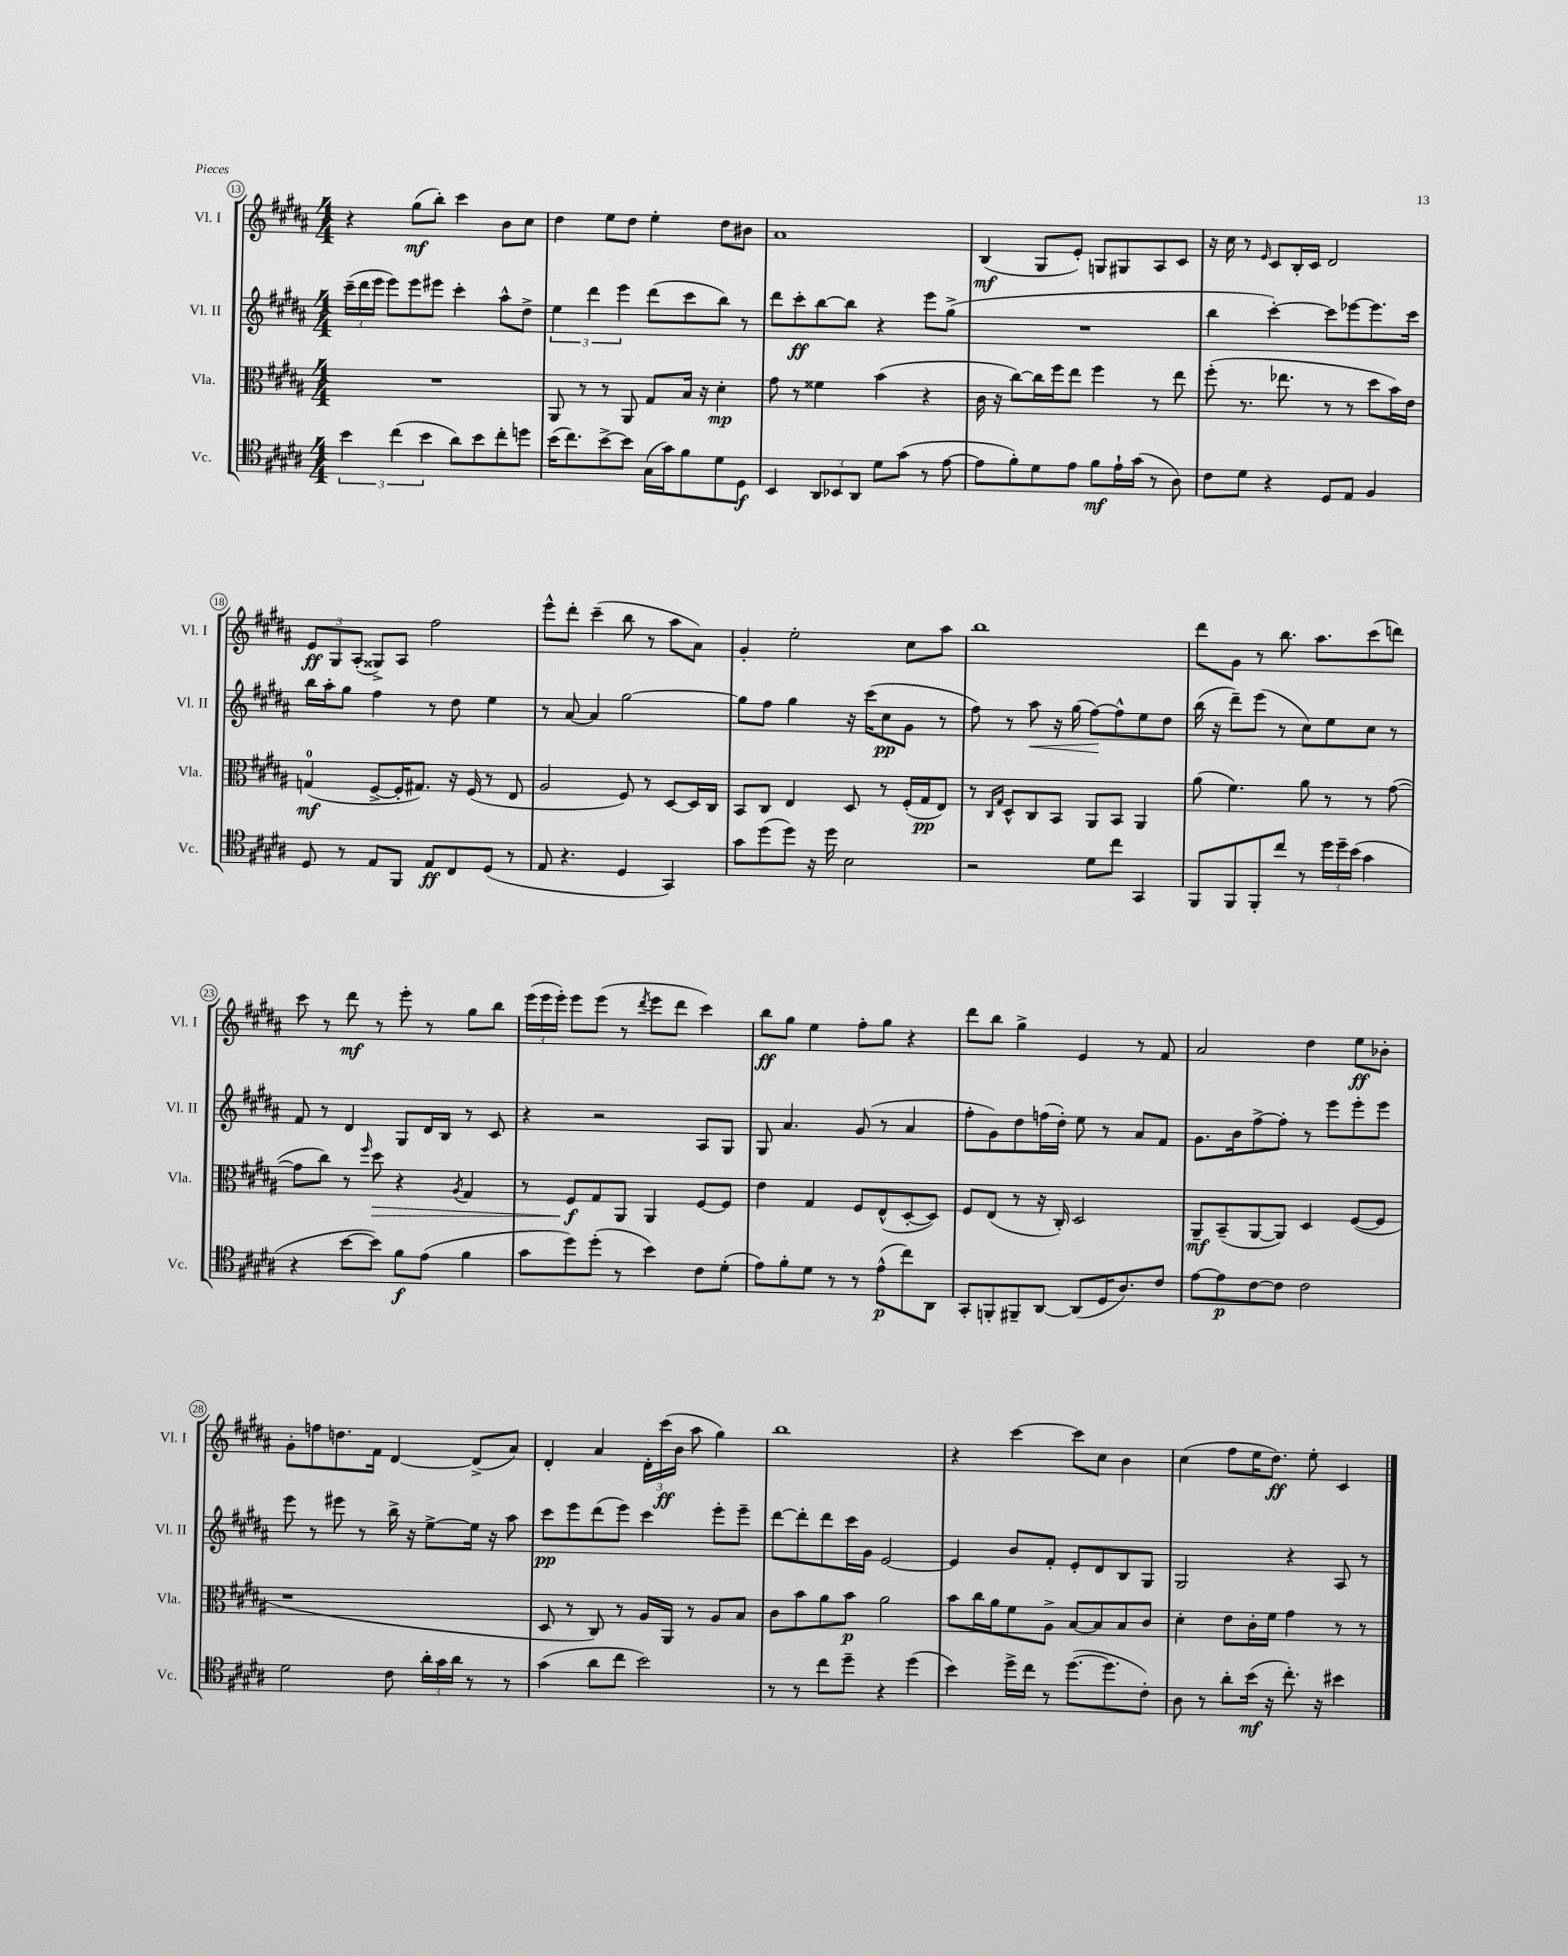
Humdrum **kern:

**kern	**dynam	**kern	**dynam	**kern	**dynam	**kern	**dynam
*part4	*part4	*part3	*part3	*part2	*part2	*part1	*part1
*staff4	*staff4	*staff3	*staff3	*staff2	*staff2	*staff1	*staff1
*I"Vc.	*	*I"Vla.	*	*I"Vl. II	*	*I"Vl. I	*
*I'Vc.	*	*I'Vla.	*	*I'Vl. II	*	*I'Vl. I	*
*clefC4	*	*clefC3	*	*clefG2	*	*clefG2	*
*k[f#c#g#d#a#]	*	*k[f#c#g#d#a#]	*	*k[f#c#g#d#a#]	*	*k[f#c#g#d#a#]	*
*M4/4	*	*M4/4	*	*M4/4	*	*M4/4	*
=13	=13	=13	=13	=13	=13	=13	=13
6b\	.	1r	.	(24ccc#~\LL	.	4r	.
.	.	.	.	24ddd#\	.	.	.
.	.	.	.	24eee\JJ	.	.	.
.	.	.	.	8eee\L)	.	.	.
(6cc#\	.	.	.	.	.	.	.
.	.	.	.	8eee\	.	(8gg#\L	mf
6b\	.	.	.	.	.	.	.
.	.	.	.	8eee#X\J	.	8bb'\J)	.
8a#\L)	.	.	.	4ccc#'\	.	4ccc#\	.
8b\	.	.	.	.	.	.	.
8cc#'\	.	.	.	8aa#^^\L	.	8b\L	.
8ddn\J	.	.	.	8dd#^\J	.	8cc#\J	.
=14	=14	=14	=14	=14	=14	=14	=14
(16b\KL	.	8AA#/	.	6ee\	.	4dd#\	.
8.cc#\)	.	.	.	.	.	.	.
.	.	8r	.	.	.	.	.
.	.	.	.	6ddd#\	.	.	.
[8b^\	.	8r	.	.	.	8ee\L	.
.	.	.	.	6eee\	.	.	.
8b\J]	.	8AA#/	.	.	.	8dd#\J	.
(16G#\LL	.	8G#/L	.	(8ddd#\L	.	4ee'\	.
16g#\J)	.	.	.	.	.	.	.
8f#\	.	16B/Jk	.	8ccc#\	.	.	.
.	.	16r	.	.	.	.	.
8d#\	.	4d#'\	mp	8bb\J)	.	8dd#\L	.
8D#\J	f	.	.	8r	.	8b#X\J	.
=15	=15	=15	=15	=15	=15	=15	=15
4BB/	.	8g#\	.	8ddd#\L	.	1a#	.
.	.	8r	.	8ccc#'\	ff	.	.
12AA#/L	.	4f##X\	.	[8bb\	.	.	.
12BB-X/	.	.	.	.	.	.	.
.	.	.	.	8bb\J]	.	.	.
12AA#/J	.	.	.	.	.	.	.
8d#\L	.	(4b\	.	4r	.	.	.
(8g#\J	.	.	.	.	.	.	.
8r	.	4r	.	8eee\L	.	.	.
[8e\	.	.	.	(8gg#^\J	.	.	.
=16	=16	=16	=16	=16	=16	=16	=16
8e\L]	.	16c#\	.	1r	.	(4B/	mf
.	.	16r	.	.	.	.	.
8f#'\)	.	[8cc#\L)	.	.	.	.	.
8d#\	.	16cc#\L]	.	.	.	8G#/L	.
.	.	16ff#\J	.	.	.	.	.
8e\J	.	8ee\J	.	.	.	8e'/J)	.
8f#\L	mf	4ff#\	.	.	.	8Gn/L	.
16e`\L	.	.	.	.	.	8G#X/	.
(16g#\JJ	.	.	.	.	.	.	.
8r	.	8r	.	.	.	8A#/	.
8A#\)	.	8ee\	.	.	.	8c#/J	.
=17	=17	=17	=17	=17	=17	=17	=17
8c#\L	.	(8ff#'\	.	4bb\	.	16r	.
.	.	.	.	.	.	16cc#\	.
8d#\J	.	8.r	.	.	.	8r	.
.	.	.	.	.	.	16qqe/	.
4r	.	.	.	[4ccc#'\)	.	8c#/L	.
.	.	8.ee-X\	.	.	.	.	.
.	.	.	.	.	.	16B'/L	.
.	.	.	.	.	.	16c#/JJ	.
8D#/L	.	8r	.	8ccc#\L]	.	2d#/	.
8E/J	.	8r	.	[8eee-X\	.	.	.
4F#/	.	8dd#\L	.	8.eee-\]	.	.	.
.	.	16b\L)	.	.	.	.	.
.	.	16e\JJ	.	16ccc#\Jk	.	.	.
!!LO:LB:g=z
=18	=18	=18	=18	=18	=18	=18	=18
8D#/	.	(4Gn/	mf	16bb\LL	.	12e/L	ff
.	.	.	.	16aa#'\J	.	.	.
.	.	.	.	.	.	12G#/	.
8r	.	.	.	8gg#\J	.	.	.
.	.	.	.	.	.	(12A#'/J	.
8E/L	.	[8F#^/L	.	4ff#\	.	8G##X^/L)	.
8FF#/J	.	16F#'/K]	.	.	.	8A#/J	.
.	.	8.G#X/J)	.	.	.	.	.
8E/L	ff	.	.	8r	.	2ff#\	.
8C#/	.	16r	.	8dd#\	.	.	.
.	.	(16F#/	.	.	.	.	.
(8D#/J	.	8r	.	4ee\	.	.	.
8r	.	8E/	.	.	.	.	.
=19	=19	=19	=19	=19	=19	=19	=19
8E/	.	2A#/	.	8r	.	8eee^^\L	.
4.r	.	.	.	[8a#/	.	8ddd#'\J	.
.	.	.	.	4a#/]	.	(4ccc#~\	.
4D#/	.	8F#/)	.	[2gg#\	.	8bb\	.
.	.	8r	.	.	.	8r	.
4GG#/)	.	[8D#/L	.	.	.	8aa#\L	.
.	.	16D#/L]	.	.	.	8a#\J)	.
.	.	16C#/JJ	.	.	.	.	.
=20	=20	=20	=20	=20	=20	=20	=20
8g#\L	.	8BB/L	.	8gg#\L]	.	4g#'/	.
(8dd#\	.	8C#/J	.	8ff#\J	.	.	.
8dd#\J)	.	4E/	.	4gg#\	.	2ee'\	.
16r	.	.	.	.	.	.	.
16dd#\	.	.	.	.	.	.	.
2B\	.	8D#/	.	16r	.	.	.
.	.	.	.	(16ccc#\KL	.	.	.
.	.	8r	.	8cc#\	pp	.	.
.	.	(16F#'/LL	.	8g#\J	.	8cc#\L	.
.	.	16G#/J	pp	.	.	.	.
.	.	8E/J)	.	8r	.	8aa#\J	.
=21	=21	=21	=21	=21	=21	=21	=21
2r	.	8r	.	8ff#\)	.	1bb	.
.	.	16qqC#/LL	.	.	.	.	.
.	.	16qqG#/JJ	.	.	.	.	.
.	.	8D#^^/L	.	8r	.	.	.
!	!	!	!	!	!LO:HP:b	!	!
.	.	8C#/	.	8aa#\	<	.	.
.	.	8BB/J	.	16r	.	.	.
.	.	.	.	(16gg#\	.	.	.
8d#\L	.	8AA#/L	.	[8ff#\L)	.	.	.
8cc#\J	.	8BB/J	.	8ff#^^\]	[	.	.
4GG#/	.	4AA#/	.	8ee\	.	.	.
.	.	.	.	8dd#\J	.	.	.
=22	=22	=22	=22	=22	=22	=22	=22
8FF#/L	.	(8a#\	.	(16bb\	.	8ddd#\L	.
.	.	.	.	16r	.	.	.
8FF#/	.	4.f#\)	.	8ddd#~\L)	.	8g#\J	.
8FF#'/	.	.	.	(8eee\J	.	8r	.
8cc#/J	.	.	.	8r	.	8.bb\	.
8r	.	8a#\	.	8cc#\L)	.	.	.
.	.	.	.	.	.	8.aa#\L	.
24dd#\LL	.	8r	.	8ee\	.	.	.
24dd#~\	.	.	.	.	.	.	.
(24b\JJ	.	.	.	.	.	.	.
4g#\	.	8r	.	8cc#\J	.	(8ccc#\	.
.	.	([8g#\	.	8r	.	8dddn\J)	.
!!LO:LB:g=z
=23	=23	=23	=23	=23	=23	=23	=23
4r	.	8g#\L]	.	8f#/	.	8ccc#\	.
.	.	8cc#\J)	.	8r	.	8r	.
[8b\L	.	8r	.	4d#/	.	8ddd#\	mf
.	.	16qqff#/	.	.	.	.	.
!	!	!	!LO:HP:b	!	!	!	!
8b\J])	.	8dd#\	>	.	.	8r	.
8f#\L	f	4r	.	8G#/L	.	8eee'\	.
(8e\J	.	.	.	16d#/L	.	8r	.
.	.	.	.	16B/JJ	.	.	.
.	.	8qA#/	.	.	.	.	.
4f#\	.	4G#/	.	8r	.	8gg#\L	.
.	.	.	.	8c#/	.	8bb\J	.
=24	=24	=24	=24	=24	=24	=24	=24
8g#\L	.	8r	.	4r	.	(24eee\LL	.
.	.	.	.	.	.	24eee\	.
.	.	.	.	.	.	24eee'\JJ)	.
8dd#\)	.	8F#/L	f	.	.	8eee\L	.
(8dd#'\J	.	8G#/	]	2r	.	(8eee\J	.
8r	.	8AA#/J	.	.	.	8r	.
.	.	.	.	.	.	8qddd#/	.
4b\)	.	4AA#/	.	.	.	8eee\L	.
.	.	.	.	.	.	8ddd#\J	.
8c#\L	.	[8F#/L	.	8A#/L	.	4ccc#\)	.
(8d#'\J	.	8F#/J]	.	8G#/J	.	.	.
=25	=25	=25	=25	=25	=25	=25	=25
8e\L)	.	4e\	.	8G#/	.	8bb\L	ff
8f#'\	.	.	.	4.a#/	.	8gg#\J	.
8d#\J	.	4G#/	.	.	.	4ee\	.
8r	.	.	.	.	.	.	.
8r	.	8F#/L	.	(8g#/	.	8ff#'\L	.
(8e^^\L	p	(8E^^/	.	8r	.	8gg#\J	.
8cc#\)	.	[8D#'/	.	4a#/	.	4r	.
8AA#\J	.	8D#/J])	.	.	.	.	.
=26	=26	=26	=26	=26	=26	=26	=26
8GG#'/L	.	8F#/L	.	8ff#'\L	.	8ddd#\L	.
8FFn'/	.	(8E/J	.	8g#\)	.	8bb\J	.
8FF#X~/	.	8r	.	8dd#\	.	4gg#^\	.
[8AA#/J	.	16r	.	(16ffn\L	.	.	.
.	.	16C#'/)	.	16dd#'\JJ)	.	.	.
(8AA#/L]	.	2D#/	.	8ee\	.	4e/	.
16D#/K	.	.	.	8r	.	.	.
8.A#/)	.	.	.	.	.	.	.
.	.	.	.	8a#/L	.	8r	.
8c#/J	.	.	.	8f#/J	.	8f#/	.
=27	=27	=27	=27	=27	=27	=27	=27
[8e\L	.	8AA#~/L	mf	8.g#\L	.	2a#/	.
8e\]	p	(8BB~/	.	.	.	.	.
.	.	.	.	16b\k	.	.	.
[8c#\	.	[8AA#/	.	[8ff#^\	.	.	.
8c#\J]	.	8AA#/J])	.	8ff#'\J]	.	.	.
2c#\	.	4D#/	.	8r	.	4dd#\	.
.	.	.	.	8eee\L	.	.	.
.	.	([8F#/L	.	8eee'\	.	8ee\L	ff
.	.	8F#/J]	.	8eee\J	.	8b-X'\J	.
!!LO:LB:g=z
=28	=28	=28	=28	=28	=28	=28	=28
2d#\	.	1r	.	8eee\	.	8g#'\L	.
.	.	.	.	8r	.	8ffn\	.
.	.	.	.	8eee#X\	.	8.ddn\	.
.	.	.	.	8r	.	.	.
.	.	.	.	.	.	16f#\Jk	.
8c#\	.	.	.	16bb^\	.	[4d#/	.
.	.	.	.	16r	.	.	.
24a#'\LL	.	.	.	[8ee^\L	.	.	.
24g#\	.	.	.	.	.	.	.
24a#\JJ	.	.	.	.	.	.	.
8r	.	.	.	16ee\Jk]	.	(8d#^/L]	.
.	.	.	.	16r	.	.	.
8r	.	.	.	8aa#\	.	8a#/J)	.
=29	=29	=29	=29	=29	=29	=29	=29
(4g#\	.	8D#/	.	8ccc#\L	pp	4d#'/	.
.	.	8r	.	8eee\	.	.	.
8a#\L	.	8C#/)	.	(8ddd#\	.	4a#/	.
8cc#\J	.	8r	.	8eee\J)	.	.	.
2b\)	.	16A#/LL	.	4ccc#\	.	24d#'\LL	.
.	.	.	.	.	.	(24ccc#\	ff
.	.	16AA#/JJ	.	.	.	.	.
.	.	.	.	.	.	24b\JJ	.
.	.	8r	.	.	.	8aa#\	.
.	.	8A#/L	.	8eee'\L	.	4gg#\)	.
.	.	8B/J	.	8eee~\J	.	.	.
=30	=30	=30	=30	=30	=30	=30	=30
8r	.	8c#\L	.	[8ddd#\L	.	1bb	.
8r	.	8b\	.	8ddd#'\]	.	.	.
8cc#\L	.	8a#\	.	8ddd#\	.	.	.
8dd#~\J	.	8b\J	p	16ccc#\L	.	.	.
.	.	.	.	16g#\JJ	.	.	.
4r	.	2a#\	.	[2e/	.	.	.
(4dd#\	.	.	.	.	.	.	.
=31	=31	=31	=31	=31	=31	=31	=31
4b\)	.	8b\L	.	4e/]	.	4r	.
.	.	16cc#\L	.	.	.	.	.
.	.	16a#\J	.	.	.	.	.
16dd#^\LL	.	8f#\	.	8b/L	.	[4ccc#\	.
16cc#\JJ	.	.	.	.	.	.	.
8r	.	8A#^\J	.	8f#'/J	.	.	.
([8.dd#\L	.	[8B/L	.	8e'/L	.	8ccc#\L]	.
.	.	8B/]	.	8d#/	.	8cc#\J	.
8.dd#\]	.	.	.	.	.	.	.
.	.	8B/	.	8B/	.	4b\	.
8c#'\J)	.	8c#/J	.	8G#/J	.	.	.
=32	=32	=32	=32	=32	=32	=32	=32
8A#\	.	4d#'\	.	2G#/	.	(4cc#\	.
8r	.	.	.	.	.	.	.
8a#'\L	.	8e\L	.	.	.	8ff#\L	.
(16b\Jk	mf	16c#'\L	.	.	.	16ee\K	.
16r	.	16f#\JJ	.	.	.	8.dd#\J)	ff
8.cc#'\)	.	4g#\	.	4r	.	.	.
.	.	.	.	.	.	8ee'\	.
16r	.	.	.	.	.	.	.
4b#X\	.	8r	.	8A#/	.	4c#/	.
.	.	8r	.	8r	.	.	.
==	==	==	==	==	==	==	==
*-	*-	*-	*-	*-	*-	*-	*-
